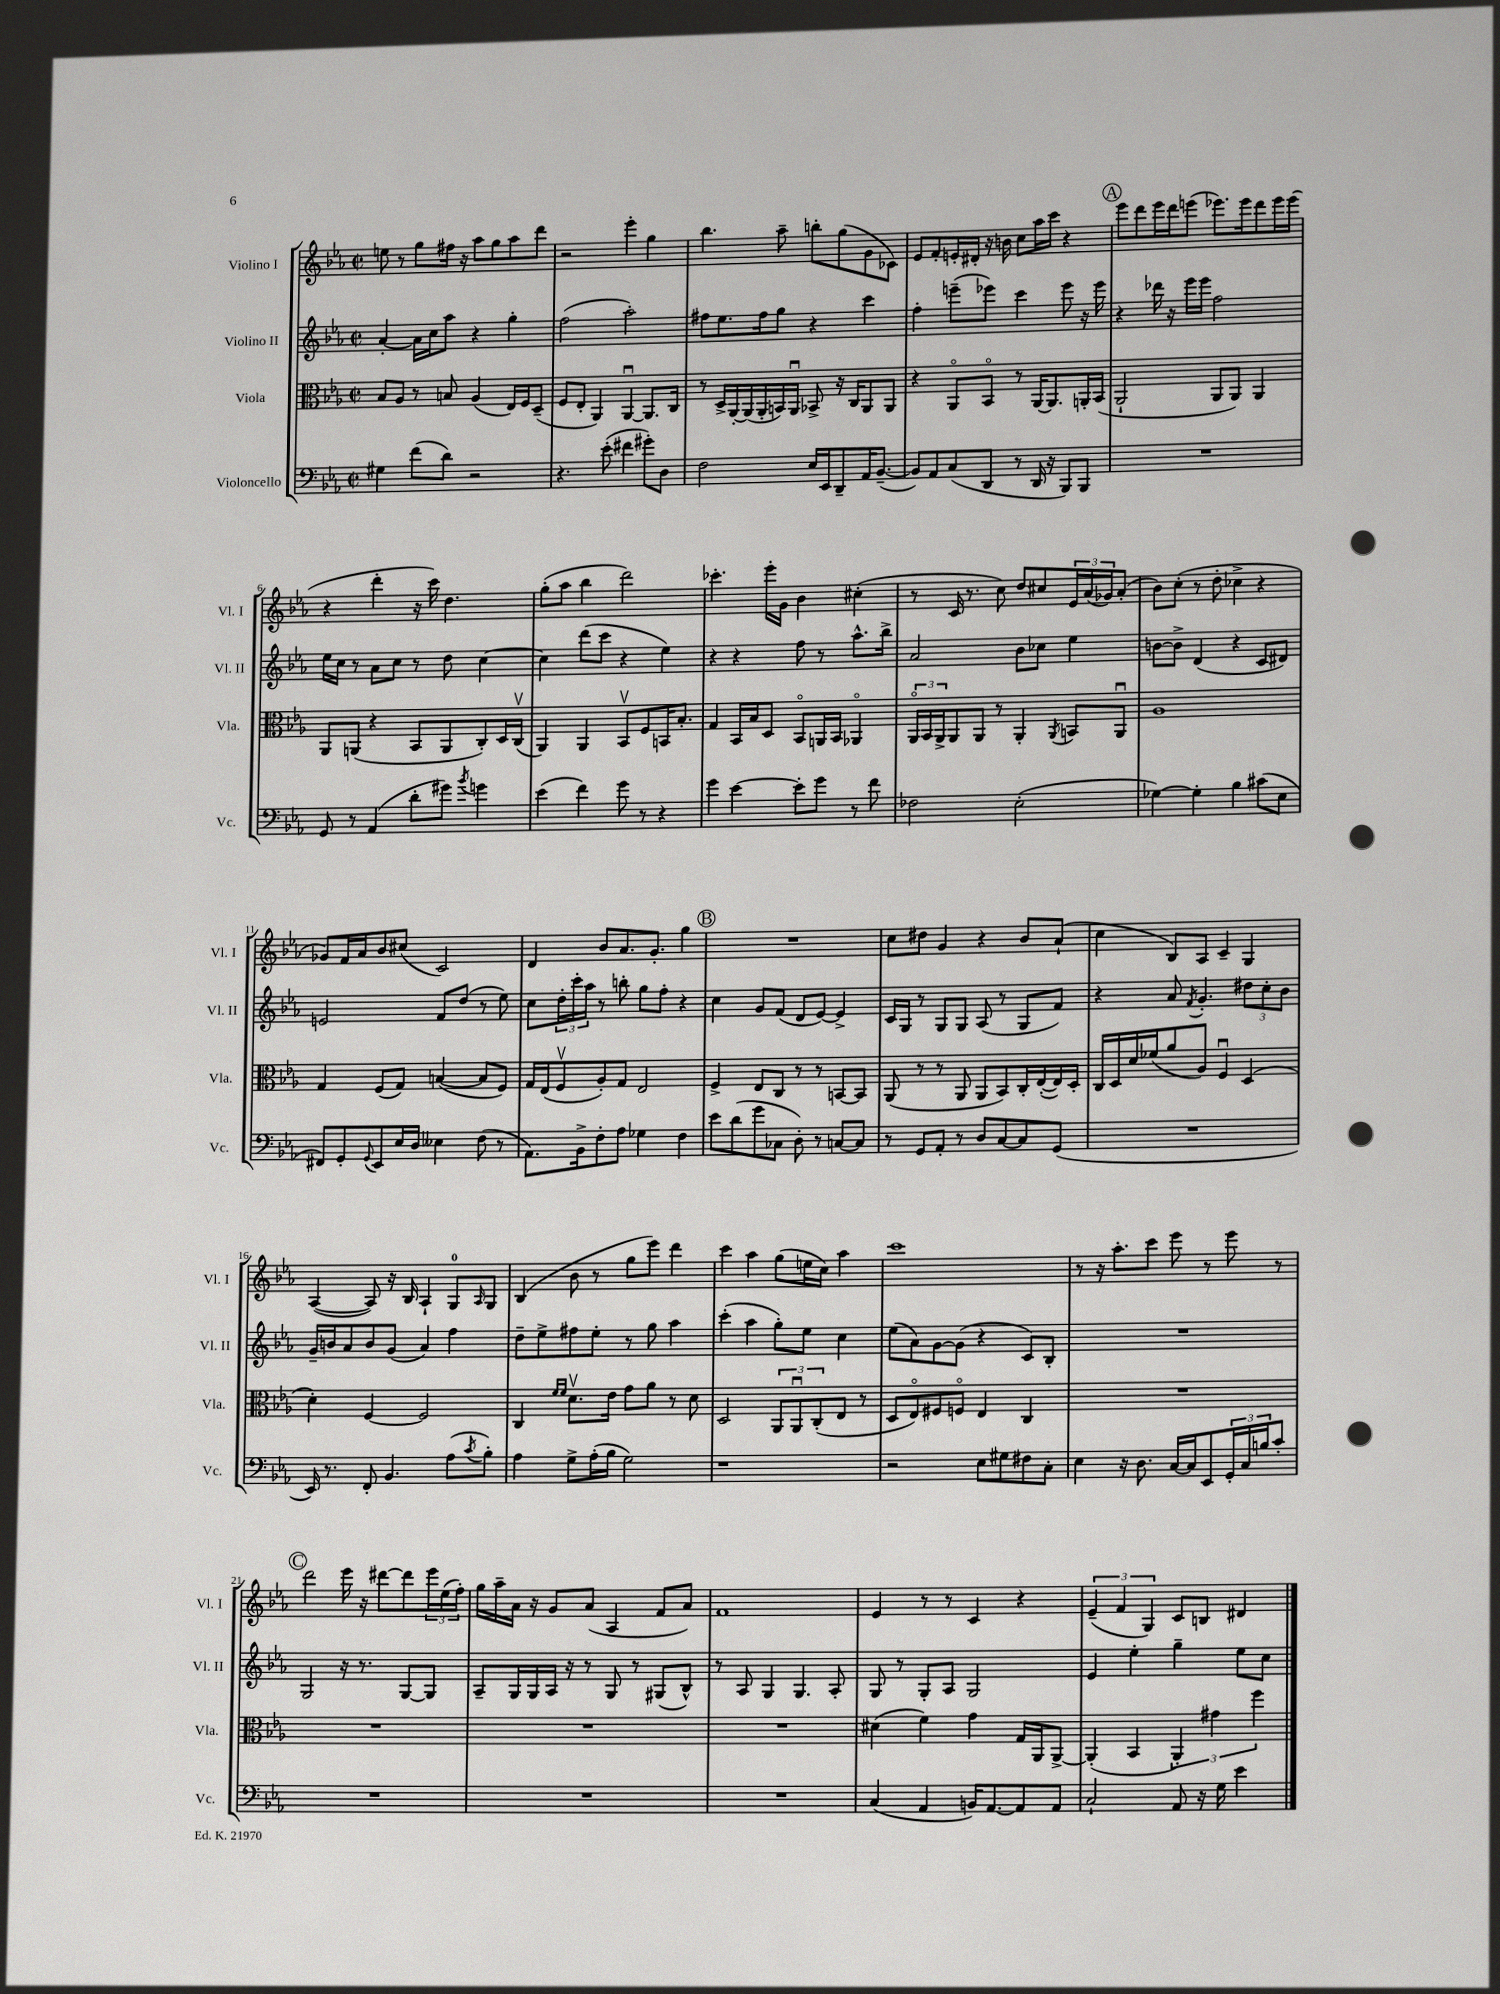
<<
\new StaffGroup <<
\new Staff = "s0" \with { instrumentName = "Violino I" shortInstrumentName = "Vl. I" } {
    \clef treble \key ees \major \defaultTimeSignature \time 2/2
    e''8 r8 g''8 fis''16 r16 aes''8 g''8 aes''8 d'''8 |
    r2 ees'''4-. g''4 |
    bes''4. aes''8-- b''8-. g''8( g'8 ces'8) |
    ees'8 f'8-. e'16-. dis'16-. r16 b'16 c''8 aes''16 c'''16 r4 |
    \mark \markup { \circle "A" } ees'''8 d'''8 ees'''16 d'''16 e'''8( ees'''8.) ees'''16 d'''8 ees'''16 ees'''16( |
    r4 d'''4-. r16 c'''16) d''4. |
    g''8-.( aes''8 bes''4 d'''2) |
    ces'''4.-. ees'''16-. g'16 bes'4 cis''4-.( |
    r8 c'16 r8. c''8) d''8 cis''8 \tuplet 3/2 { ees'16 aes'16( ges'16) } aes'8-.( |
    bes'8) c''8-.( r8 d''8-. ces''4-> r4 |
    ges'8) f'16 aes'16 bes'8 cis''8( c'2) |
    d'4 bes'8 aes'8. g'8.-. g''4 |
    \mark \markup { \circle "B" } R1 |
    c''8 dis''8 g'4 r4 bes'8 aes'8-!( |
    c''4 bes8) aes8 c'4-- g4 |
    aes4~( aes8) r16 bes16 aes4-! g8-0 \grace { aes16 } g8 |
    bes4( bes'8 r8 g''8 ees'''8) d'''4 |
    c'''4 aes''4 g''8( e''16 c''16) aes''4 |
    c'''1 |
    r8 r16 aes''8.-. c'''8 ees'''8 r8 ees'''8 r8 |
    \mark \markup { \circle "C" } d'''2 ees'''16 r16 dis'''8~ dis'''8 \tuplet 3/2 { ees'''16 ees''16( f''16-.) } |
    g''16 aes''16-- aes'16 r16 g'8 aes'8( aes4 f'8 aes'8) |
    f'1 |
    ees'4 r8 r8 c'4 r4 |
    \tuplet 3/2 { ees'4--( f'4 g4) } c'8 b8 dis'4 \bar "|." |
}
\new Staff = "s1" \with { instrumentName = "Violino II" shortInstrumentName = "Vl. II" } {
    \clef treble \key ees \major \defaultTimeSignature \time 2/2
    aes'4~-. aes'16 c''16 aes''8 r4 g''4-. |
    f''2( aes''2-.) |
    fis''8 ees''8. fis''16 g''8 r4 c'''4 |
    f''4-. e'''8--( ees'''8) c'''4 ees'''8 r16 ees'''16 |
    \mark \markup { \circle "A" } r4 des'''16 r16 ees'''16 ees'''16 f''2 |
    ees''16 c''16 r8 aes'8 c''8 r8 d''8 c''4~ |
    c''4 d'''8( c'''8 r4 ees''4) |
    r4 r4 f''8 r8 aes''8.-^ bes''16-> |
    aes'2 bes'8 ces''8 ees''4 |
    b'8~ b'8-> d'4( r4 c'8 dis'8) |
    e'2 f'8 d''8( r8 ees''8) |
    c''8 \tuplet 3/2 { d''16-. c'''16-. aes''16 } r8 b''8-. g''8 f''8-. r4 |
    \mark \markup { \circle "B" } c''4 g'8 f'8( d'8 ees'8~) ees'4-> |
    c'16 g16 r8 g8 g8 aes8( r8 g8 f'8) |
    r4 aes'8 \acciaccatura { f'8 } g'4.-. \tuplet 3/2 { dis''8 c''8-. bes'8 } |
    g'16-- b'16 aes'8 b'8 g'8( aes'4) f''4 |
    d''8-- ees''8-> fis''8 ees''8-. r8 g''8 aes''4 |
    c'''4-.( aes''4 g''8-.) ees''8 c''4 |
    ees''8( aes'8) g'8~ g'8( r4 c'8) bes8-. |
    R1 |
    \mark \markup { \circle "C" } g2 r16 r8. g8~ g8 |
    aes8-- g16 g16 aes16 r16 r8 g8 r8 gis8( bes8-^) |
    r8 aes8 g4 g4. aes8-. |
    g8 r8 g8-. aes8 g2 |
    ees'4 ees''4-. g''4-- ees''8 c''8 \bar "|." |
}
\new Staff = "s2" \with { instrumentName = "Viola" shortInstrumentName = "Vla." } {
    \clef alto \key ees \major \defaultTimeSignature \time 2/2
    bes8 aes8 r8 b8 aes4( ees16) f16 d8--( |
    f8 ees8-. aes,4) aes,4~\downbow aes,8. c16 |
    r8 d16-> aes,16~-. aes,16( aes,16-. b,16) aes,16\downbow bes,8-> r16 c16 aes,8 aes,8 |
    r4 aes,8\flageolet bes,8\flageolet r8 aes,16~ aes,8. a,16-. bes,16( |
    \mark \markup { \circle "A" } aes,2-! aes,8 aes,8) aes,4 |
    aes,8 a,8( r4 bes,8 a,8 c8-.) d16 c16\upbow( |
    aes,4) aes,4 bes,8\upbow f8 b,16 bes8.-. |
    g4 bes,16 bes16 d8 bes,8\flageolet a,16 bes,16 aes,4\flageolet |
    \tuplet 3/2 { aes,16\flageolet bes,16 aes,16-> } aes,8 aes,8 r8 aes,4-. \acciaccatura { aes,8 } b,8 aes,8\downbow |
    aes1 |
    g4 f8( g8) b4~( b8 f8) |
    g16 ees16( f8\upbow aes8-.) g8 ees2 |
    \mark \markup { \circle "B" } f4-> ees8 c8 r8 r8 b,8~ b,8 |
    aes,8( r8 r8 aes,8 aes,8 bes,8) c16-. ees16~-.( ees16) d16-. |
    c16 d16 d'16 fes'16( aes'8 aes8) f4\downbow d4( |
    d'4-.) f4~ f2 |
    c4 \grace { f'16 f'16 } d'8.\upbow ees'16 g'8 aes'8 r8 d'8 |
    d2 \tuplet 3/2 { aes,8 aes,8\downbow c8-.( } ees8 r8 |
    d8 ees8\flageolet) fis8 f8\flageolet ees4 c4 |
    R1 |
    \mark \markup { \circle "C" } R1 |
    R1 |
    R1 |
    dis'4( f'4) g'4 g16 aes,16 aes,8~-> |
    aes,4-.( bes,4 \tuplet 3/2 { aes,4-.) gis'4 f''4 } \bar "|." |
}
\new Staff = "s3" \with { instrumentName = "Violoncello" shortInstrumentName = "Vc." } {
    \clef bass \key ees \major \defaultTimeSignature \time 2/2
    gis4 f'8( d'8) r2 |
    r4. ees'8-.( fis'4 gis'8-.) d8 |
    f2 ees16 ees,16 d,8-- aes,16 bes,8.~--( |
    bes,8) aes,8 c8( d,8 r8 d,16 r16 bes,,8) bes,,8 |
    \mark \markup { \circle "A" } R1 |
    g,8 r8 aes,4( d'8-. gis'8) \acciaccatura { bes'8 } g'4 |
    ees'4( f'4) g'8 r8 r4 |
    g'4 ees'4~ ees'8-. g'8 r8 f'8 |
    fes2 ees2-.( |
    ges4~) ges4-. bes4 cis'8( ees8 |
    fis,8) g,8-. \appoggiatura { g,8 } ees,8 ees16 d16 eeses4 f8( r8 |
    aes,8.) bes,16-> f8-. aes8 ges4 f4 |
    \mark \markup { \circle "B" } ees'8 d'8( g'8 ces8 d8-.) r8 c8~ c8 |
    r8 g,8 aes,8-. r8 d8 c8~ c8 g,8( |
    R1 |
    ees,16) r8. f,8-. bes,4. aes8( \acciaccatura { c'8 } bes8-.) |
    aes4 g8-> aes16-.( bes16 g2) |
    r1 |
    r2 ees8 gis8 fis8 c8-. |
    ees4 r16 d8. c16~ c16 ees,8 \tuplet 3/2 { g,16-. c16 b16 } c'8-. |
    \mark \markup { \circle "C" } R1 |
    R1 |
    R1 |
    c4( aes,4 b,16) aes,8.~ aes,8 aes,8 |
    c2-! aes,8 r16 g16 ees'4 \bar "|." |
}
>>
>>
